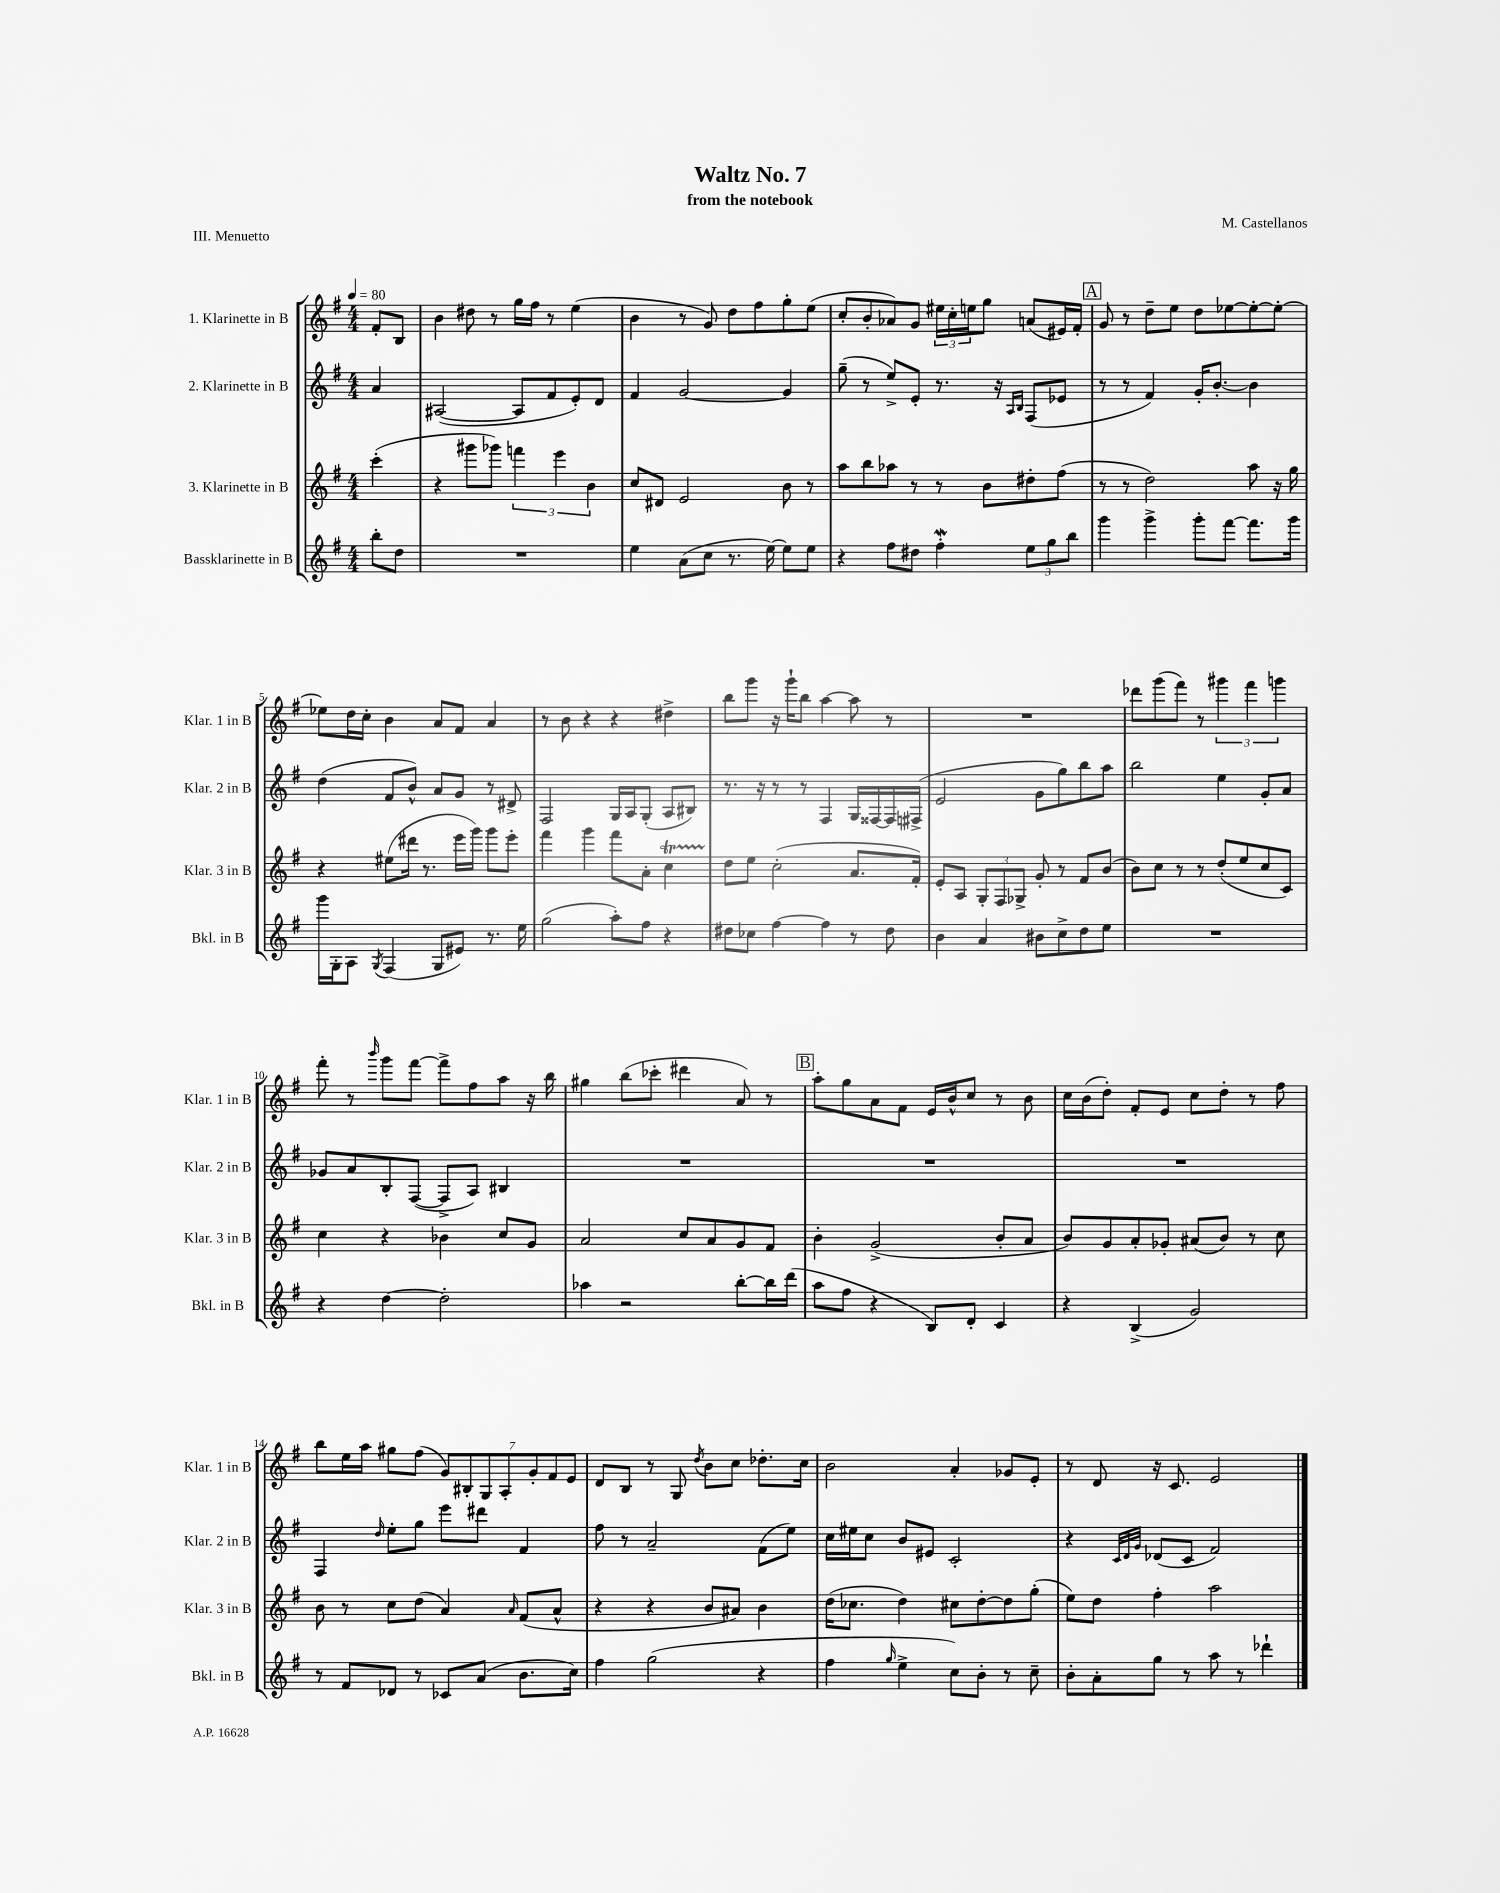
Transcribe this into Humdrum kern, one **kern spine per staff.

**kern	**kern	**kern	**kern
*part4	*part3	*part2	*part1
*staff4	*staff3	*staff2	*staff1
*I"Bassklarinette in B	*I"3. Klarinette in B	*I"2. Klarinette in B	*I"1. Klarinette in B
*I'Bkl. in B	*I'Klar. 3 in B	*I'Klar. 2 in B	*I'Klar. 1 in B
*clefG2	*clefG2	*clefG2	*clefG2
*k[f#]	*k[f#]	*k[f#]	*k[f#]
*M4/4	*M4/4	*M4/4	*M4/4
*MM80	*MM80	*MM80	*MM80
=	=	=	=
8bb'\L	(4ccc'\	4a/	8f#'/L
8dd\J	.	.	8B/J
=1	=1	=1	=1
1r	4r	([2A#X/	4b\
.	8ggg#X\L	.	8dd#X\
.	8ggg-X\J)	.	8r
.	6fffn\	8A#/L]	16gg\LL
.	.	.	16ff#\JJ
.	.	8f#/	8r
.	6eee\	.	.
.	.	8e'/)	(4ee\
.	6b\	.	.
.	.	8d/J	.
=2	=2	=2	=2
4ee\	8cc/L	4f#/	4b\
.	8d#X/J	.	.
(8a\L	2e/	[2g/	8r
8cc\J	.	.	8g/)
8.r	.	.	8dd\L
.	.	.	8ff#\
[16ee\)	.	.	.
8ee\L]	8b\	4g/]	8gg'\
8ee\J	8r	.	(8ee\J
=3	=3	=3	=3
4r	8aa\L	(8gg~\	8cc'/L
.	8bb\	8r	8b'/
8ff#\L	8aa-X\J	8ee^/L)	8a-X/)
8dd#X\J	8r	8e'/J	8g/J
4ff#W'\	8r	8.r	24ee#X\LL
.	.	.	24cc'\
.	.	.	24een\J
.	8b\L	.	8gg\J
.	.	16r	.
.	.	16qqA/LL	.
.	.	16qqB/JJ	.
12ee\L	8dd#X'\	(8F#/L	(8an/L
12gg\	.	.	.
.	(8ff#\J	8e-X/J	16e#X/L)
12bb\J	.	.	.
.	.	.	16f#'/JJ
!!LO:REH:place=s1:t=A
=4	=4	=4	=4
4ggg\	8r	8r	8g/
.	8r	8r	8r
4ggg^\	2dd\)	4f#/)	8dd~\L
.	.	.	8ee\J
8ggg'\L	.	16g'/KL	8dd\L
.	.	[8.b'/J	.
[8fff#\J	.	.	[8ee-X\
8.fff#\L]	8aa\	4b\]	8ee-'\_
.	16r	.	8ee-'\J_
16ggg\Jk	16gg\	.	.
!!LO:LB:g=z
=5	=5	=5	=5
16ggg\LL	4r	(4dd\	8ee-X\L]
16G'\J	.	.	.
8A\J	.	.	16dd\L
.	.	.	16cc'\JJ
8qG/	.	.	.
(4F#/	(8ee#X\L	8f#/L	4b\
.	16ddd#X\Jk	8b^^/J)	.
.	8.r	.	.
8G/L	.	8a/L	8a/L
8e#X/J)	16eee\LL	8g/J	8f#/J
.	16ggg\JJ)	.	.
8.r	8ggg\L	8r	4a/
.	8eee'\J	8d#X^/	.
16ee\	.	.	.
=6	=6	=6	=6
(2gg\	4fff#\	2F#/	8r
.	.	.	8b\
.	4ggg\	.	4r
8aa'\L)	8fff#\L	16G/LL	4r
.	.	16A/J	.
8ff#\J	8a'\J	(8G'/J	.
4r	4ccT\	8A/L	4dd#X^\
.	.	8B#X/J)	.
=7	=7	=7	=7
8dd#X\L	8dd\L	8.r	8bb\L
8cc-X\J	8ee\J	.	8ggg\J
.	.	16r	.
[4ff#\	(2cc'\	8r	16r
.	.	.	16ggg`\KL
.	.	8r	8bb\J
4ff#\]	.	4F#/	[4aa\
8r	8.a/L	16G/LL	8aa\]
.	.	[16F##X/	.
8dd#\	.	16F##/]	8r
.	16f#'/Jk)	(16F#X^/JJ	.
=8	=8	=8	=8
4b\	8e'/L	2e/	1r
.	8A/J	.	.
4a/	12G'/L	.	.
.	12F#/	.	.
.	12G-X^/J	.	.
8b#X\L	8g'/	8g\L	.
8cc^\	8r	8gg\)	.
8dd\	8f#/L	8bb\	.
8ee\J	(8b/J	8aa\J	.
=9	=9	=9	=9
1r	8b\L)	2bb\	8ddd-X\L
.	8cc\J	.	(8ggg\
.	8r	.	8fff#\J)
.	8r	.	8r
.	(8dd'/L	4ee\	6ggg#X\
.	8ee/	.	.
.	.	.	6fff#\
.	8cc/	8g'/L	.
.	.	.	6gggn\
.	8c/J)	8a/J	.
!!LO:LB:g=z
=10	=10	=10	=10
4r	4cc\	8g-X/L	8fff#'\
.	.	8a/	8r
.	.	.	16qqbbb/
[4dd\	4r	8B'/	8ggg\L
.	.	([8F#/J	[8fff#\J
2dd'\]	4b-X\	8F#^/L]	8fff#^\L]
.	.	8A/J)	8ff#\
.	8cc/L	4B#X/	8aa\J
.	8g/J	.	16r
.	.	.	16bb\
=11	=11	=11	=11
4aa-X\	2a/	1r	4gg#X\
2r	.	.	(8bb\L
.	.	.	8ccc-X'\J
.	8cc/L	.	4ddd#X\
.	8a/	.	.
[8bb'\L	8g/	.	8a/)
16bb\L]	8f#/J	.	8r
(16ddd\JJ	.	.	.
!!LO:REH:place=s1:t=B
=12	=12	=12	=12
8aa\L	4b'\	1r	8aa'\L
8ff#\J	.	.	8gg\
4r	(2g^/	.	8a\
.	.	.	8f#\J
8B/L)	.	.	16e/LL
.	.	.	16b^^/J
8d'/J	.	.	8cc/J
4c/	8b'/L	.	8r
.	8a/J	.	8b\
=13	=13	=13	=13
4r	8b/L)	1r	16cc\LL
.	.	.	(16b\J
.	8g/	.	8dd'\J)
(4B^/	8a'/	.	8f#'/L
.	8g-X'/J	.	8e/J
2g/)	(8a#X/L	.	8cc\L
.	8b/J)	.	8dd'\J
.	8r	.	8r
.	8cc\	.	8ff#\
!!LO:LB:g=z
=14	=14	=14	=14
8r	8b\	4F#/	8bb\L
8f#/L	8r	.	16ee\L
.	.	.	16aa\JJ
.	.	16qqdd/	.
8d-X/J	8cc\L	8ee'\L	8gg#X\L
8r	(8dd\J	8gg\J	(8ff#\J
8c-X/L	4a/)	8eee\L	14g/L)
.	.	.	14B#X'/
(8a/J	.	8ddd#X\J	.
.	.	.	14G/
.	.	.	14A'/
.	16qqa/	.	.
8.b\L	(8f#/L	4f#/	.
.	.	.	14g'/
.	.	.	14f#/
.	8a^^/J	.	.
.	.	.	14e/J
16cc\Jk)	.	.	.
=15	=15	=15	=15
4ff#\	4r	8ff#\	8d/L
.	.	8r	8B/J
(2gg\	4r	2a~/	8r
.	.	.	8G/
.	.	.	8qdd/
.	8b/L	.	8b\L
.	8a#X/J)	.	8cc\J
4r	4b\	(8f#\L	8.dd-X'\L
.	.	8ee\J)	.
.	.	.	16cc\Jk
=16	=16	=16	=16
4ff#\	(16dd\KL	16cc\LL	2b\
.	8.cc-X\J	16ee#X\J	.
.	.	8cc\J	.
16qqgg/	.	.	.
4ee^\	4dd\)	8b/L	.
.	.	8e#X/J	.
8cc\L)	8cc#X\L	2c'/	4a'/
8b'\J	[8dd'\	.	.
8r	8dd\]	.	8g-X/L
8cc~\	(8gg'\J	.	8e'/J
=17	=17	=17	=17
8b'\L	8ee\L)	4r	8r
8a'\	8dd\J	.	8d/
.	.	32qqc/LLL	.
.	.	32qqd/	.
.	.	32qqg/JJJ	.
8gg\J	4ff#'\	(8d-X/L	16r
.	.	.	8.c/
8r	.	8c/J	.
8aa\	2aa\	2f#/)	2e/
8r	.	.	.
4ddd-X`\	.	.	.
==	==	==	==
*-	*-	*-	*-
